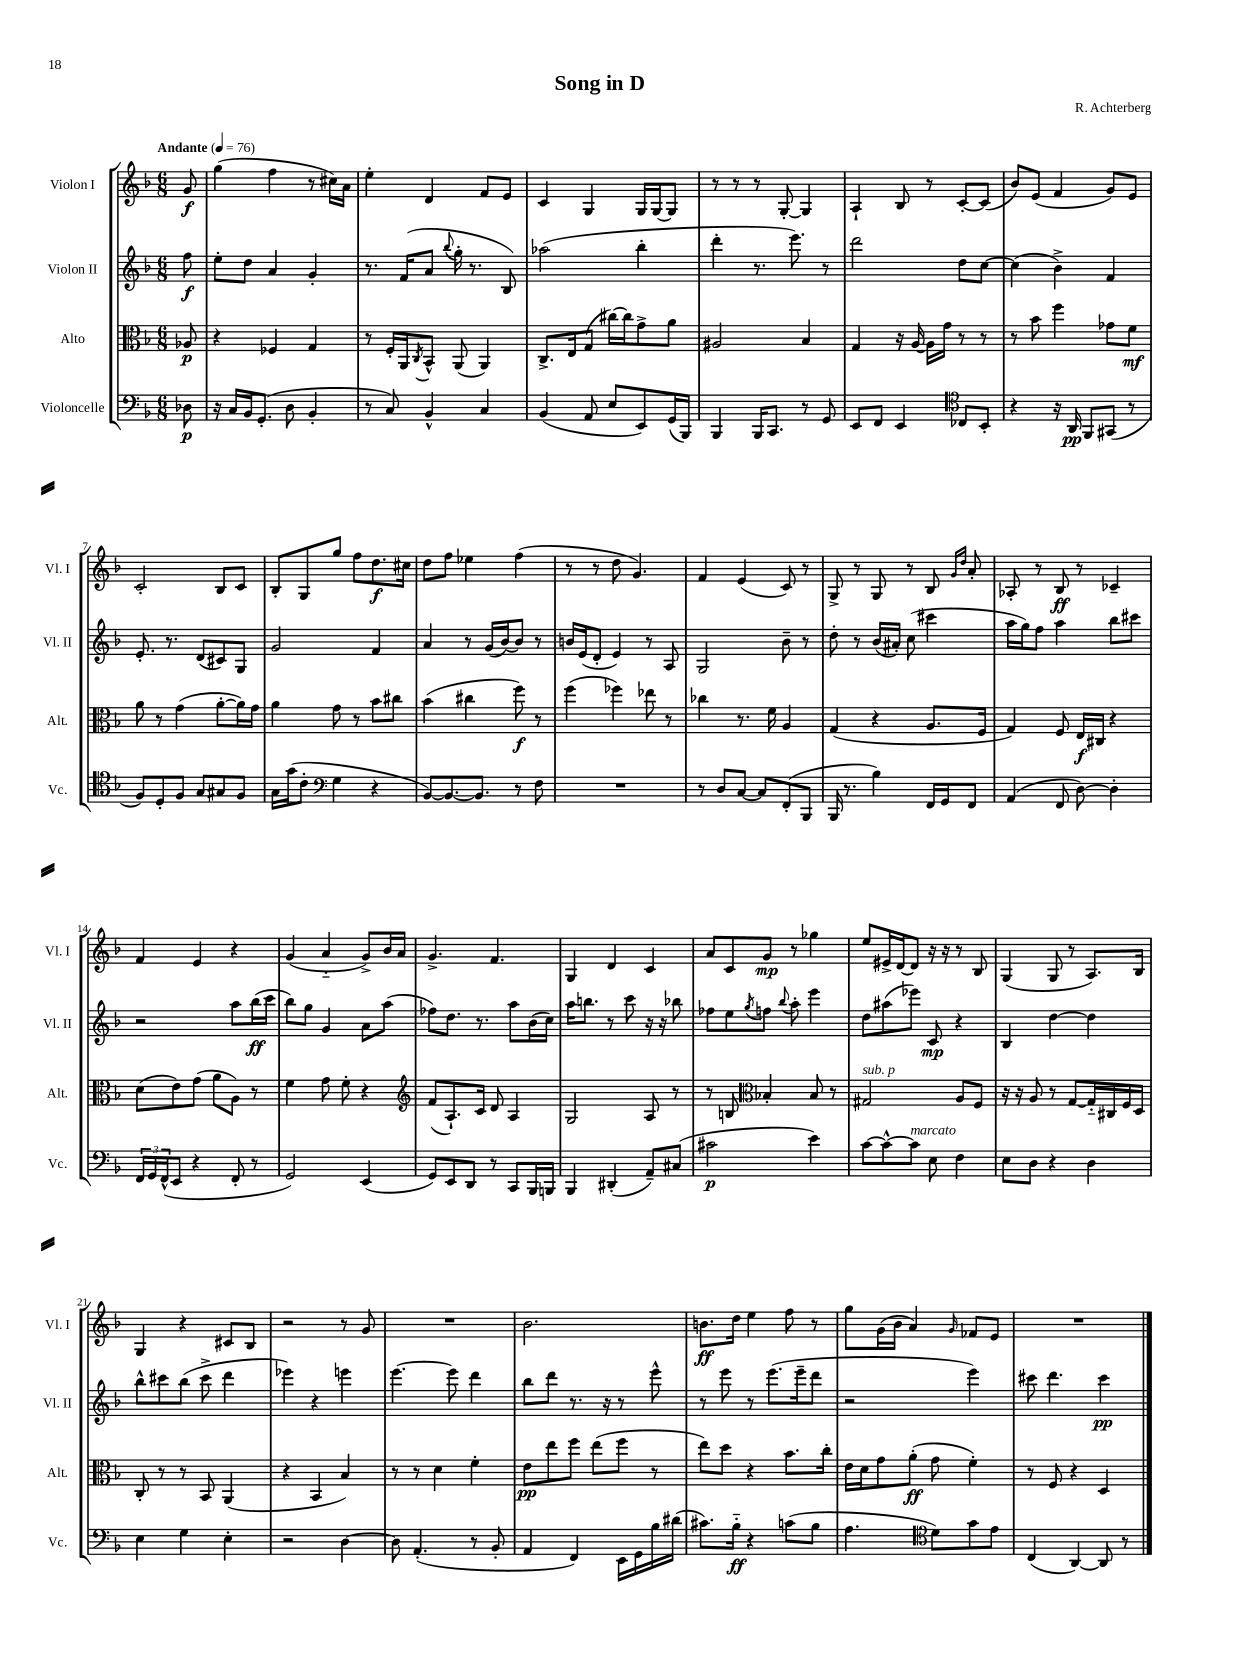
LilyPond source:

\header { title = "Song in D" composer = "R. Achterberg" }
<<
\new StaffGroup <<
\new Staff = "s0" \with { instrumentName = "Violon I" shortInstrumentName = "Vl. I" } {
    \clef treble \key f \major \numericTimeSignature \time 6/8 \partial 8 \tempo "Andante" 4 = 76
    g'8\f |
    g''4( f''4 r8 cis''16) a'16 |
    e''4-. d'4 f'8 e'8 |
    c'4 g4 g16 g16~ g8 |
    r8 r8 r8 g8~-. g4 |
    a4-! bes8 r8 c'8~-. c'8( |
    bes'8) e'8( f'4 g'8) e'8 |
    c'2-. bes8 c'8 |
    bes8-. g8 g''8 f''8 d''8.\f cis''16 |
    d''8 f''8 ees''4 f''4( |
    r8 r8 d''8 g'4.) |
    f'4 e'4( c'8) r8 |
    g8-> r8 g8 r8 bes8 \grace { g'16 d''16 } a'8-. |
    aes8-. r8 bes8\ff r8 ces'4-- |
    f'4 e'4 r4 |
    g'4( a'4-_ g'8->) bes'16 a'16 |
    g'4.-> f'4. |
    g4 d'4 c'4 |
    a'8 c'8 g'8\mp r8 ges''4 |
    e''8 eis'16-> d'16~ d'8 r16 r16 r8 bes8 |
    g4( g8 r8 a8.) bes16 |
    g4 r4 cis'8 bes8 |
    r2 r8 g'8 |
    R2. |
    bes'2. |
    b'8.\ff d''16 e''4 f''8 r8 |
    g''8 g'16( bes'16 a'4) \grace { g'16 } fes'8 e'8 |
    R2. \bar "|." |
}
\new Staff = "s1" \with { instrumentName = "Violon II" shortInstrumentName = "Vl. II" } {
    \clef treble \key f \major \numericTimeSignature \time 6/8 \partial 8
    f''8\f |
    e''8-. d''8 a'4 g'4-. |
    r8. f'16( a'8 \appoggiatura { bes''8 } g''16-. r8. bes8) |
    aes''2( bes''4-. |
    d'''4-. r8. e'''8.) r8 |
    d'''2 d''8 c''8~ |
    c''4( bes'4->) f'4 |
    e'8.-. r8. d'8( cis'8) g8 |
    g'2 f'4 |
    a'4 r8 g'16( bes'16~) bes'8 r8 |
    b'16 e'16( d'8-. e'4) r8 a8 |
    g2 bes'8-- r8 |
    d''8-. r8 bes'16( ais'16-.) c''8( cis'''4 |
    a''16 g''16) f''8 a''4 bes''8 cis'''8 |
    r2 a''8 bes''16\ff( c'''16 |
    bes''8) g''8 g'4 a'8 a''8( |
    fes''8) d''8. r8. a''8 bes'16( c''16) |
    a''16 b''8. r8 c'''8 r16 r16 bes''8 |
    fes''8 e''8 \acciaccatura { g''8 } f''8 \appoggiatura { bes''8 } a''8-. e'''4 |
    d''8 ais''8( ees'''8) c'8\mp r4 |
    bes4 d''4~ d''4 |
    bes''8-^ cis'''8 bes''8( cis'''8-> d'''4 |
    ees'''4) r4 e'''4 |
    e'''4.~ e'''8 d'''4 |
    bes''8 d'''8 r8. r16 r8 e'''8-^ |
    r8 e'''8 r8 e'''8.( e'''16-- d'''8 |
    r2 e'''4) |
    cis'''8 d'''4. cis'''4\pp \bar "|." |
}
\new Staff = "s2" \with { instrumentName = "Alto" shortInstrumentName = "Alt." } {
    \clef alto \key f \major \numericTimeSignature \time 6/8 \partial 8
    aes8\p |
    r4 fes4 g4 |
    r8 f16-. a,16 \acciaccatura { c8 } bes,8-^ a,8( a,4) |
    c8.-> e16 g8( cis''16~) cis''16 g'8-> a'8 |
    ais2 bes4 |
    g4 r16 a16~ a16 g'16 r8 r8 |
    r8 bes'8 f''4 ges'8 f'8\mf |
    a'8 r8 g'4( a'8~-. a'16) g'16 |
    a'4 g'8 r8 bes'8 cis''8 |
    bes'4( cis''4 f''8\f) r8 |
    f''4( fes''4) ees''8 r8 |
    ces''4 r8. f'16 a4 |
    g4( r4 a8. f16 |
    g4) f8 e16\f cis16 r4 |
    d'8( e'8) g'8( a'8 a8) r8 |
    f'4 g'8 f'8-. r4 |
    \clef treble f'8( a8.-!) c'16 d'8 a4 |
    g2 a8 r8 |
    r8 b8 \clef alto bes4-. bes8 r8 |
    gis2^\markup { \italic "sub. p" } a8 f8 |
    r16 r16 a8 r8 g8~ g16-_ cis16 f16 d16 |
    c8-. r8 r8 bes,8 a,4( |
    r4 bes,4 bes4) |
    r8 r8 d'4 f'4-. |
    e'8\pp e''8 f''8 e''8( f''8 r8 |
    e''8) d''8 r4 bes'8. c''16-. |
    e'16 d'16 g'8 a'8-.\ff( g'8 f'4-.) |
    r8 f8 r4 d4 \bar "|." |
}
\new Staff = "s3" \with { instrumentName = "Violoncelle" shortInstrumentName = "Vc." } {
    \clef bass \key f \major \numericTimeSignature \time 6/8 \partial 8
    des8\p |
    r16 c16 bes,16 g,8.-.( d8 bes,4-. |
    r8 c8) bes,4-^ c4 |
    bes,4( a,8 e8 e,8) g,16( bes,,16) |
    bes,,4 bes,,16 c,8. r8 g,8 |
    e,8 f,8 e,4 \clef tenor ces8 bes,8-. |
    r4 r16 a,16\pp f,8 gis,8( r8 |
    f8) d8-. f8 g8 gis8 f8 |
    g16 g'16( c'8-. \clef bass g4 r4 |
    bes,8~) bes,8.~ bes,8. r8 f8 |
    R2. |
    r8 d8 c8~ c8 f,8-.( bes,,8 |
    bes,,16 r8. bes4) f,16 g,16 f,8 |
    a,4( f,8 d8~) d4-. |
    \tuplet 3/2 { f,16 g,16 f,16-^( } e,8 r4 f,8-. r8 |
    g,2) e,4( |
    g,8) e,8 d,8 r8 c,8 bes,,16 b,,16 |
    bes,,4 dis,4-.( a,8--) cis8( |
    cis'2\p e'4) |
    c'8~ c'8~-^ c'8^\markup { \italic "marcato" } e8 f4 |
    e8 d8 r4 d4 |
    e4 g4 e4-. |
    r2 d4~ |
    d8 a,4.-.( r8 bes,8-. |
    a,4 f,4) e,16 g,16 bes16 dis'16( |
    cis'8.) bes16-_\ff r4 c'8( bes8 |
    a4. \clef tenor d'8) g'8 e'8 |
    c4( a,4~) a,8 r8 \bar "|." |
}
>>
>>
